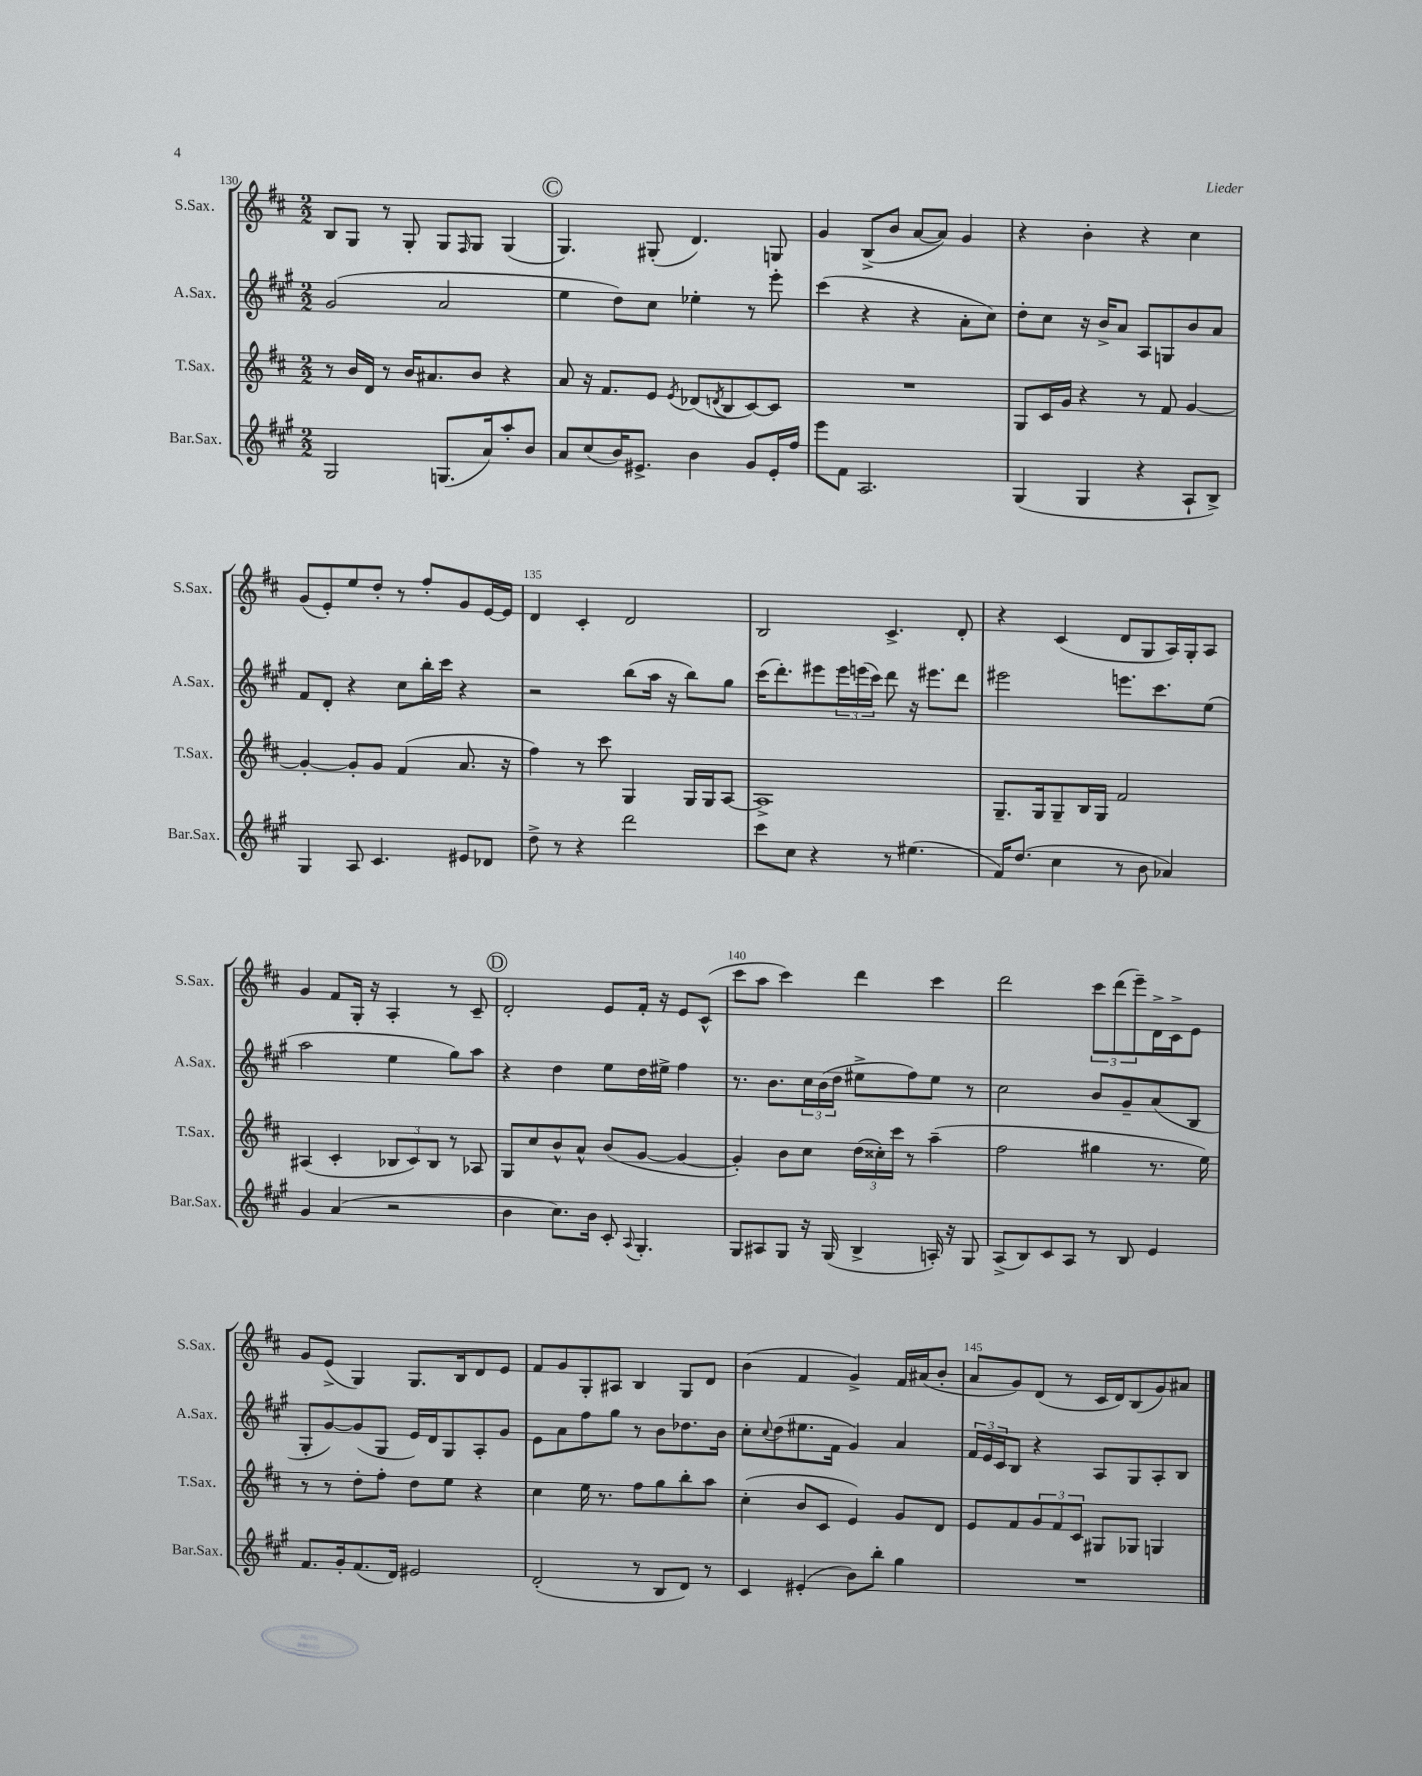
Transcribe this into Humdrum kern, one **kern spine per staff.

**kern	**kern	**kern	**kern
*staff4	*staff3	*staff2	*staff1
*clefG2	*clefG2	*clefG2	*clefG2
*k[f#c#g#]	*k[f#c#]	*k[f#c#g#]	*k[f#c#]
*M2/2	*M2/2	*M2/2	*M2/2
2G#	8r	(2g#	8B
.	16b	.	8G
.	16d	.	.
.	8r	.	8r
.	16b	.	8G'
.	8.a#	.	.
(8.G	.	2a	8G
.	.	.	16qqF#
.	8b	.	8G
16a)	.	.	.
8aa'	4r	.	(4G
8b	.	.	.
=	=	=	=
8a	8a	4ee	4.G)
(8cc#	16r	.	.
.	8.f#	.	.
16b)	.	8dd)	.
8.e#^	.	.	.
.	8e	8cc#	(8G#'
.	8qe	.	.
4b	(8d-	4ee-'	4.d)
.	8qd	.	.
.	8B	.	.
8g#	[8c#)	8r	.
16e#'	8c#]	8eee'	8G
16ff#	.	.	.
=	=	=	=
8eee	1r	(4ccc#	4g
8f#	.	.	.
2.A	.	4r	(8B^
.	.	.	8b
.	.	4r	[8a
.	.	.	8a])
.	.	8a'	4g
.	.	8cc#)	.
=	=	=	=
(4G#	8G	8dd'	4r
.	16c#	8cc#	.
.	16g	.	.
4G#	4r	16r	4b'
.	.	16b^	.
.	.	8a	.
4r	8r	8A	4r
.	8f#	8G	.
8A`	[4g	8b	4cc#
8B^)	.	8a	.
=	=	=	=
4G#	4g'_	8f#	(8g
.	.	8d'	8e')
8A	8g']	4r	8ee
4.c#	8g	.	8dd'
.	(4f#	8cc#	8r
.	.	16bb'	8ff#'
.	.	16ccc#	.
8e#	8.a	4r	8g
8d-	.	.	[16e
.	16r	.	16e]
=	=	=	=
8dd^	4ff#)	2r	4d
8r	.	.	.
4r	8r	.	4c#'
.	8ccc#	.	.
2ddd	4G	(8bb	2d
.	.	16aa	.
.	.	16r	.
.	16G	8bb)	.
.	16G	.	.
.	[8A	8gg#	.
=	=	=	=
8ccc#	1A^]	(16ccc#	2B
.	.	8.ddd')	.
8cc#	.	.	.
4r	.	8eee#	.
.	.	24eee#	.
.	.	(24eee	.
.	.	24ccc#)	.
8r	.	8ddd	4.c#^
(4.ee#	.	16r	.
.	.	8.eee#	.
.	.	8ddd	8d'
=	=	=	=
16f#)	8.G~	2eee#	4r
(8.dd	.	.	.
.	16G	.	.
4cc#	8G~	.	(4c#
.	16B	.	.
.	16G	.	.
8r	2f#	8.eee	8d
8b	.	.	8G
.	.	8.ccc#	.
4a-)	.	.	16A)
.	.	.	16G'
.	.	(8ee	8A
=	=	=	=
4g#	(4A#	2aa	4g
(4a	4c#'	.	8f#
.	.	.	16G'
.	.	.	16r
2r	12B-	4ee	4A'
.	12c#)	.	.
.	12B-	.	.
.	8r	8gg#)	8r
.	8A-	8aa	8c#~
=	=	=	=
4b	8G	4r	2d'
.	8cc#	.	.
8.cc#)	8b^^	4dd	.
.	8a^^	.	.
16b	.	.	.
8c#'	(8b	8ee	8e
8qqA	.	.	.
4.G#'	[8g	16dd	16f#'
.	.	16ee#^	16r
.	4g_	4ff#	8e
.	.	.	(8c#^^
=	=	=	=
8G#	4g'])	8.r	8ccc#
8A#	.	.	8aa
.	.	8.b	.
8G#	8b	.	4ccc#)
16r	8cc#	24cc#	.
.	.	(24b	.
(16G#	.	.	.
.	.	24dd	.
4B^	(24dd	8ee#^	4ddd
.	24cc##')	.	.
.	24ccc#	.	.
.	8r	8ff#)	.
16A')	(4aa~	8ee#	4ccc#
16r	.	.	.
8G#	.	8r	.
=	=	=	=
(8A^	2ff#	2cc#	2ddd
8B)	.	.	.
8c#	.	.	.
8A	.	.	.
8r	4gg#	8b	12ccc#
.	.	.	(12ddd
8B	.	8g#~	.
.	.	.	12eee~)
4e	8.r	(8a	16d^
.	.	.	16c#^
.	.	8B	8e
.	16ee)	.	.
=	=	=	=
8.f#	8r	8G#'	8g
.	8r	[8g#)	(8e^
16g#'	.	.	.
(8.f#	8dd'	(8g#]	4G)
.	8ff#'	8G#	.
16d)	.	.	.
2e#	8dd	16e)	8.G
.	.	16d	.
.	8ee	8G#	.
.	.	.	16B
.	4r	8A'	8d
.	.	8g#	8e
=	=	=	=
(2d'	4cc#	8e	8f#
.	.	8a	8g
.	16ee	8ff#	8G'
.	8.r	.	.
.	.	8gg#	8A#
8r	8ff#	8r	4B
8B	8gg	8b	.
8d)	8bb'	8.dd-	8G
8r	8aa	.	8d
.	.	16b	.
=	=	=	=
4c#	(4cc#'	8cc#'	(4b
.	.	8qqcc#	.
.	.	(8dd	.
(4e#'	8b	8.ee#	4f#
.	8c#	.	.
.	.	16f#	.
8b)	4e)	4g#)	4g^)
8bb'	.	.	.
4gg#	8g	4a	16f#
.	.	.	(16a#
.	8d	.	8b'
=	=	=	=
1r	8e	24f#	8a
.	.	24e	.
.	.	24c#	.
.	8f#	8B	8g)
.	12g	4r	(8d
.	12f#	.	.
.	.	.	8r
.	12c#	.	.
.	8G#	8A	16c#
.	.	.	16d)
.	8G-	8G#	(8B
.	4G	8A'	8g)
.	.	8B	8a#
==	==	==	==
*-	*-	*-	*-
